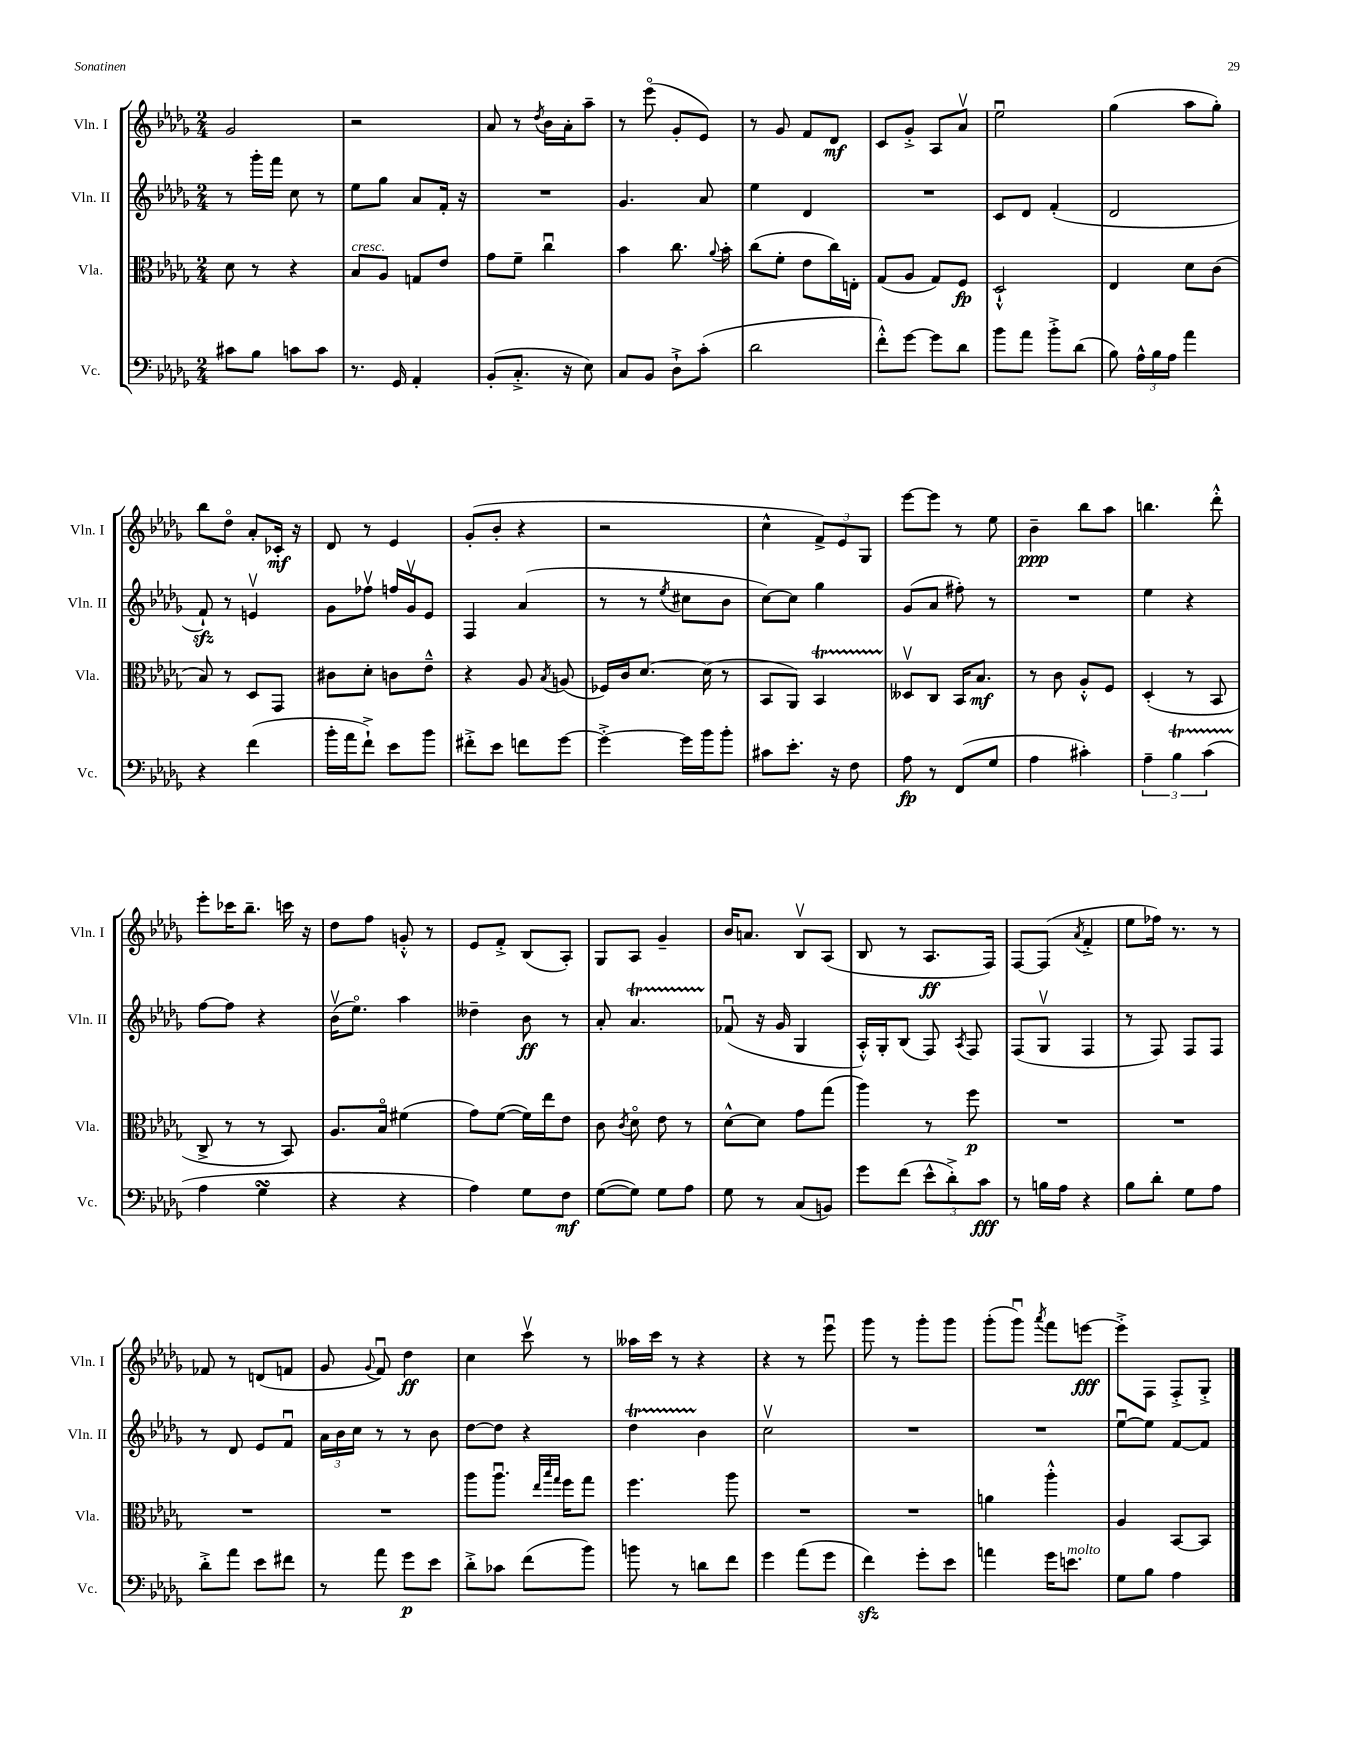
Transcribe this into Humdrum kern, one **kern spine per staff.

**kern	**dynam	**kern	**dynam	**kern	**dynam	**kern	**dynam
*part4	*part4	*part3	*part3	*part2	*part2	*part1	*part1
*staff4	*staff4	*staff3	*staff3	*staff2	*staff2	*staff1	*staff1
*I"Vc.	*	*I"Vla.	*	*I"Vln. II	*	*I"Vln. I	*
*I'Vc.	*	*I'Vla.	*	*I'Vln. II	*	*I'Vln. I	*
*clefF4	*	*clefC3	*	*clefG2	*	*clefG2	*
*k[b-e-a-d-g-]	*	*k[b-e-a-d-g-]	*	*k[b-e-a-d-g-]	*	*k[b-e-a-d-g-]	*
*M2/4	*	*M2/4	*	*M2/4	*	*M2/4	*
=3	=3	=3	=3	=3	=3	=3	=3
8c#X\L	.	8d-\	.	8r	.	2g-/	.
8B-\J	.	8r	.	16ggg-'\LL	.	.	.
.	.	.	.	16fff\JJ	.	.	.
8cn\L	.	4r	.	8cc\	.	.	.
8c\J	.	.	.	8r	.	.	.
=4	=4	=4	=4	=4	=4	=4	=4
!	!	!LO:TX:a:i:t=cresc.	!	!	!	!	!
8.r	.	8B-/L	.	8ee-\L	.	2r	.
.	.	8A-/J	.	8gg-\J	.	.	.
16GG-/	.	.	.	.	.	.	.
4AA-'/	.	8Gn/L	.	8a-/L	.	.	.
.	.	8e-/J	.	16f'/Jk	.	.	.
.	.	.	.	16r	.	.	.
=5	=5	=5	=5	=5	=5	=5	=5
(8BB-'/L	.	8g-\L	.	2r	.	8a-/	.
8.C'^/J	.	8f~\J	.	.	.	8r	.
.	.	.	.	.	.	8qdd-/	.
.	.	4ccu\	.	.	.	16b-\LL	.
16r	.	.	.	.	.	16a-'\J	.
8E-\)	.	.	.	.	.	8aa-~\J	.
=6	=6	=6	=6	=6	=6	=6	=6
8C/L	.	4b-\	.	4.g-/	.	8r	.
8BB-/J	.	.	.	.	.	(8eee-\	.
8D-`^\L	.	8.cc\	.	.	.	8g-'/L	.
(8c'\J	.	.	.	8a-/	.	8e-/J)	.
.	.	8qqa-/	.	.	.	.	.
.	.	16b-'\	.	.	.	.	.
=7	=7	=7	=7	=7	=7	=7	=7
2d-\	.	(8cc\L	.	4ee-\	.	8r	.
.	.	8f'\J	.	.	.	8g-/	.
.	.	8e-\L	.	4d-/	.	8f/L	.
.	.	16cc\L)	.	.	.	8d-/J	mf
.	.	16En'\JJ	.	.	.	.	.
=8	=8	=8	=8	=8	=8	=8	=8
8f'^^\L)	.	(8G-/L	.	2r	.	8c/L	.
[8g-\J	.	8A-/J	.	.	.	8g-'^/J	.
8g-\L]	.	8G-/L)	.	.	.	8A-/L	.
8d-\J	.	8F/J	fp	.	.	8a-v/J	.
=9	=9	=9	=9	=9	=9	=9	=9
8b-\L	.	2D-`^^/	.	8c/L	.	2ee-u\	.
8a-\J	.	.	.	8d-/J	.	.	.
8b-'^\L	.	.	.	(4f'/	.	.	.
(8d-\J	.	.	.	.	.	.	.
=10	=10	=10	=10	=10	=10	=10	=10
8B-\)	.	4E-/	.	2d-/	.	(4gg-\	.
24A-^^\LL	.	.	.	.	.	.	.
24B-\	.	.	.	.	.	.	.
24A-\JJ	.	.	.	.	.	.	.
4a-\	.	8d-\L	.	.	.	8aa-\L	.
.	.	(8c\J	.	.	.	8gg-'\J)	.
!!LO:LB:g=z
=11	=11	=11	=11	=11	=11	=11	=11
4r	.	8B-/)	.	8fzz`/)	.	8bb-\L	.
.	.	8r	.	8r	.	8dd-\J	.
(4f\	.	8D-/L	.	4env/	.	8a-'/L	.
.	.	8GG-/J	.	.	.	16c-X'/Jk	mf
.	.	.	.	.	.	16r	.
=12	=12	=12	=12	=12	=12	=12	=12
16b-'\LL	.	8c#X\L	.	8g-\L	.	8d-/	.
16a-\J	.	.	.	.	.	.	.
8f`^\J)	.	8d-'\J	.	8ff-Xv\J	.	8r	.
8e-\L	.	8cn\L	.	16ffn/LL	.	4e-/	.
.	.	.	.	16g-v/J	.	.	.
8b-\J	.	8e-~^^\J	.	8e-/J	.	.	.
=13	=13	=13	=13	=13	=13	=13	=13
8f#X'^\L	.	4r	.	4F/	.	(8g-'/L	.
8e-\J	.	.	.	.	.	8b-'/J	.
8fn\L	.	8A-/	.	(4a-/	.	4r	.
.	.	8qB-/	.	.	.	.	.
[8g-\J	.	(8An/	.	.	.	.	.
=14	=14	=14	=14	=14	=14	=14	=14
4g-'^\_	.	16F-X/LL)	.	8r	.	2r	.
.	.	16c/J	.	.	.	.	.
.	.	[8.d-/J	.	8r	.	.	.
.	.	.	.	8qee-/	.	.	.
16g-\LL]	.	.	.	8cc#X\L	.	.	.
16b-\J	.	(16d-\]	.	.	.	.	.
8b-'\J	.	8r	.	8b-\J	.	.	.
=15	=15	=15	=15	=15	=15	=15	=15
8c#X\L	.	8BB-/L	.	[8cc\L)	.	4cc^^\	.
8.e-'\J	.	8AA-/J)	.	8cc\J]	.	.	.
.	.	4BB-T/	.	4gg-\	.	12f^/L)	.
16r	.	.	.	.	.	.	.
.	.	.	.	.	.	12e-/	.
8F\	.	.	.	.	.	.	.
.	.	.	.	.	.	12G-/J	.
=16	=16	=16	=16	=16	=16	=16	=16
8A-\	fp	8D--Xv/L	.	(8g-/L	.	[8eee-\L	.
8r	.	8C/J	.	8a-/J	.	8eee-\J]	.
(8FF/L	.	16BB-/KL	.	8ff#X'\)	.	8r	.
.	.	8.B-/J	mf	.	.	.	.
8G-/J	.	.	.	8r	.	8ee-\	.
=17	=17	=17	=17	=17	=17	=17	=17
4A-\	.	8r	.	2r	.	4b-~\	ppp
.	.	8c\	.	.	.	.	.
4c#X'\)	.	8A-'^^/L	.	.	.	8bb-\L	.
.	.	8F/J	.	.	.	8aa-\J	.
=18	=18	=18	=18	=18	=18	=18	=18
6A-~\	.	(4D-'/	.	4ee-\	.	4.bbn\	.
6B-T\	.	.	.	.	.	.	.
.	.	8r	.	4r	.	.	.
(6cTTT\	.	.	.	.	.	.	.
.	.	8BB-/	.	.	.	8ddd-'^^\	.
!!LO:LB:g=z
=19	=19	=19	=19	=19	=19	=19	=19
4A-\	.	8C^/	.	[8ff\L	.	8eee-'\L	.
.	.	8r	.	8ff\J]	.	16ccc-X\K	.
.	.	.	.	.	.	8.bb-~\J	.
4G-sSSs\	.	8r	.	4r	.	.	.
.	.	8BB-/)	.	.	.	16cccn\	.
.	.	.	.	.	.	16r	.
=20	=20	=20	=20	=20	=20	=20	=20
4r	.	8.A-/L	.	(16b-v\KL	.	8dd-\L	.
.	.	.	.	8.ee-\J)	.	.	.
.	.	.	.	.	.	8ff\J	.
.	.	16B-/Jk	.	.	.	.	.
4r	.	(4f#X\	.	4aa-\	.	8gn'^^/	.
.	.	.	.	.	.	8r	.
=21	=21	=21	=21	=21	=21	=21	=21
4A-\)	.	8g-\L)	.	4dd--X~\	.	8e-/L	.
.	.	([8f\J	.	.	.	8f'^/J	.
8G-\L	.	16f\LL])	.	8b-\	ff	(8B-/L	.
.	.	16ee-\J	.	.	.	.	.
8F\J	mf	8e-\J	.	8r	.	8A-'/J)	.
=22	=22	=22	=22	=22	=22	=22	=22
([8G-\L	.	8c\	.	8a-'/	.	8G-/L	.
.	.	8qc/	.	.	.	.	.
8G-\J])	.	8d-\	.	4.a-T/	.	8A-/J	.
8G-\L	.	8e-\	.	.	.	4g-~/	.
8A-\J	.	8r	.	.	.	.	.
=23	=23	=23	=23	=23	=23	=23	=23
8G-\	.	[8d-^^\L	.	(8f-Xu/	.	16b-/KL	.
.	.	.	.	.	.	8.an/J	.
8r	.	8d-\J]	.	16r	.	.	.
.	.	.	.	16g-/	.	.	.
(8C/L	.	8g-\L	.	4G-/	.	8B-v/L	.
8BBn/J)	.	(8gg-\J	.	.	.	(8A-/J	.
=24	=24	=24	=24	=24	=24	=24	=24
8g-\L	.	4aa-\)	.	16A-'^^/LL)	.	8B-/	.
.	.	.	.	16G-'/J	.	.	.
(8f\J	.	.	.	(8B-/J	.	8r	.
12e-^^\L	.	8r	.	8F/)	.	8.A-/L	ff
12d-'^\)	.	.	.	.	.	.	.
.	.	.	.	8qA-/	.	.	.
.	.	8ff\	p	8F/	.	.	.
12c\J	fff	.	.	.	.	.	.
.	.	.	.	.	.	16F/Jk)	.
=25	=25	=25	=25	=25	=25	=25	=25
8r	.	2r	.	(8F/L	.	[8F/L	.
16Bn\LL	.	.	.	8G-v/J	.	(8F/J]	.
16A-\JJ	.	.	.	.	.	.	.
.	.	.	.	.	.	8qa-/	.
4r	.	.	.	4F/	.	4f'^/	.
=26	=26	=26	=26	=26	=26	=26	=26
8B-\L	.	2r	.	8r	.	8ee-\L	.
8d-'\J	.	.	.	8F/)	.	16ff-X\Jk)	.
.	.	.	.	.	.	8.r	.
8G-\L	.	.	.	8F/L	.	.	.
8A-\J	.	.	.	8F/J	.	8r	.
!!LO:LB:g=z
=27	=27	=27	=27	=27	=27	=27	=27
8d-'^\L	.	2r	.	8r	.	8f-X/	.
8a-\J	.	.	.	8d-/	.	8r	.
8e-\L	.	.	.	8e-/L	.	(8dn/L	.
8f#X\J	.	.	.	8fu/J	.	8fn/J	.
=28	=28	=28	=28	=28	=28	=28	=28
8r	.	2r	.	24a-\LL	.	8g-/	.
.	.	.	.	24b-\	.	.	.
.	.	.	.	24cc\JJ	.	.	.
.	.	.	.	.	.	8qqg-/	.
8a-\	.	.	.	8r	.	8fu/)	.
8g-\L	p	.	.	8r	.	4dd-\	ff
8e-\J	.	.	.	8b-\	.	.	.
=29	=29	=29	=29	=29	=29	=29	=29
8d-'^\L	.	8aa-\L	.	[8dd-\L	.	4cc\	.
8c-X\J	.	8.aa-u\J	.	8dd-\J]	.	.	.
(8f\L	.	.	.	4r	.	8cccv\	.
.	.	32qqee-/LLL	.	.	.	.	.
.	.	32qqbb-/	.	.	.	.	.
.	.	32qqgg-/JJJ	.	.	.	.	.
.	.	16ff\KL	.	.	.	.	.
8b-\J)	.	8gg-\J	.	.	.	8r	.
=30	=30	=30	=30	=30	=30	=30	=30
8bn\	.	4.ff\	.	4dd-T\	.	16aa--X\LL	.
.	.	.	.	.	.	16ccc\JJ	.
8r	.	.	.	.	.	8r	.
8dn\L	.	.	.	4b-\	.	4r	.
8f\J	.	8aa-\	.	.	.	.	.
=31	=31	=31	=31	=31	=31	=31	=31
4g-\	.	2r	.	2ccv\	.	4r	.
(8a-\L	.	.	.	.	.	8r	.
8g-\J	.	.	.	.	.	8eee-u\	.
=32	=32	=32	=32	=32	=32	=32	=32
4fzz\)	.	2r	.	2r	.	8ggg-\	.
.	.	.	.	.	.	8r	.
8g-'\L	.	.	.	.	.	8ggg-'\L	.
8e-\J	.	.	.	.	.	8ggg-\J	.
=33	=33	=33	=33	=33	=33	=33	=33
4an\	.	4an\	.	2r	.	(8ggg-'\L	.
.	.	.	.	.	.	8ggg-u\J)	.
.	.	.	.	.	.	8qaaa-/	.
16g-\KL	.	4aa-'^^\	.	.	.	8fff\L	.
!LO:TX:a:i:t=molto	!	!	!	!	!	!	!
8.en\J	.	.	.	.	.	.	.
.	.	.	.	.	.	[8eeen\J	fff
=34	=34	=34	=34	=34	=34	=34	=34
8G-\L	.	4A-/	.	[8ee-u\L	.	8eee'^\L]	.
8B-\J	.	.	.	8ee-\J]	.	8F\J	.
4A-\	.	[8BB-/L	.	[8f/L	.	8F'^/L	.
.	.	8BB-/J]	.	8f/J]	.	8G-'^/J	.
==	==	==	==	==	==	==	==
*-	*-	*-	*-	*-	*-	*-	*-
